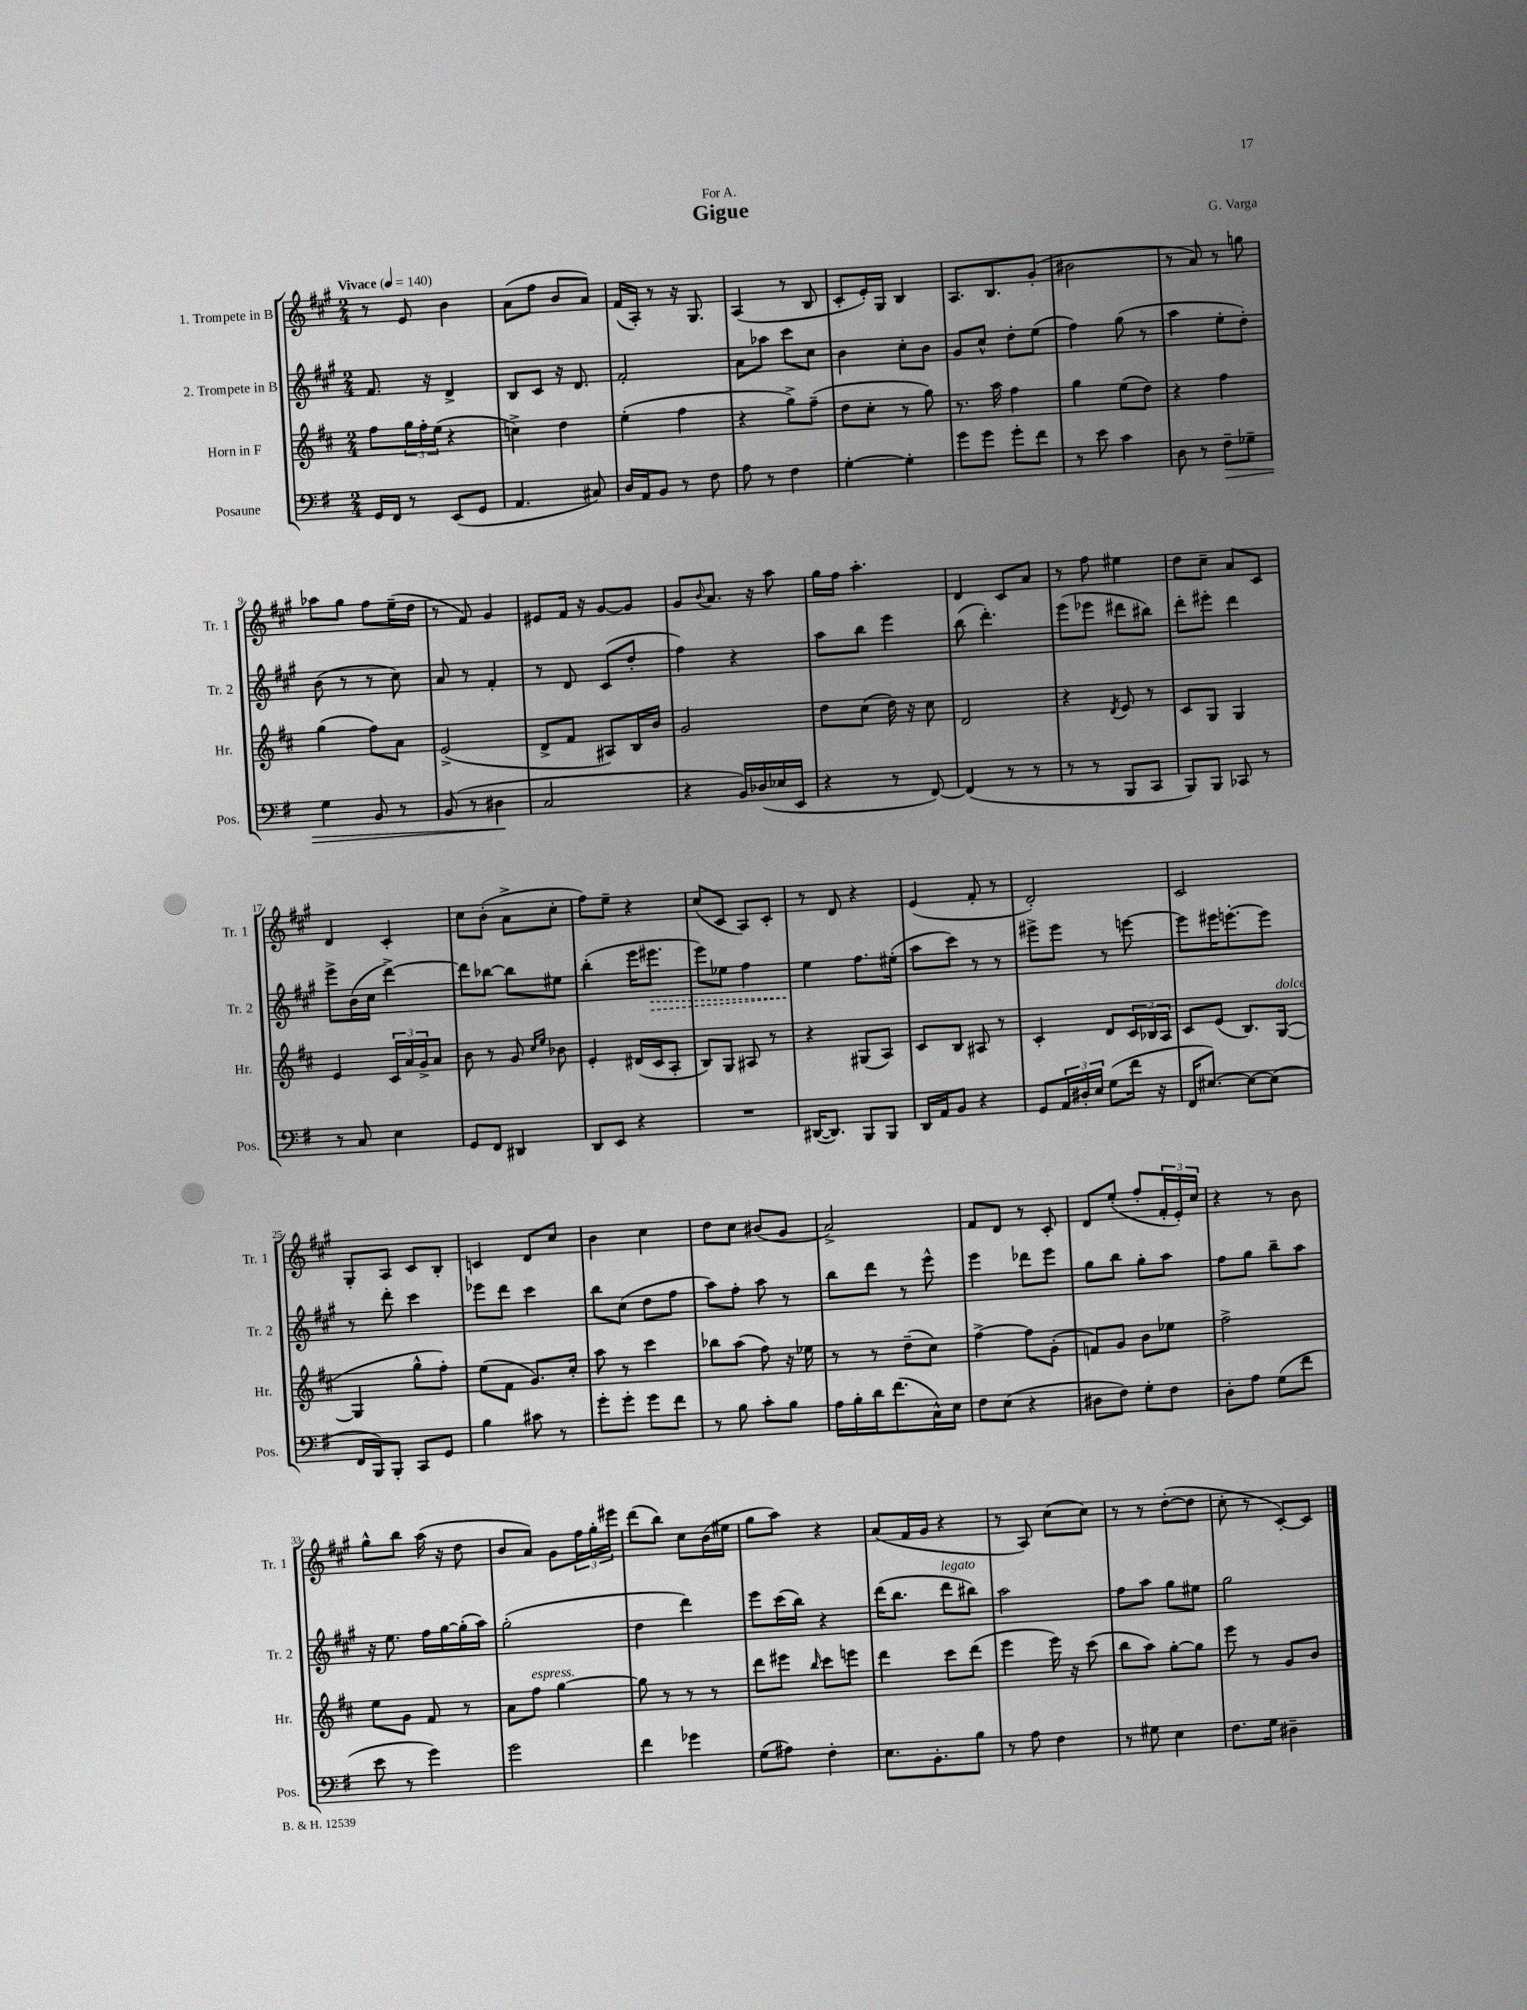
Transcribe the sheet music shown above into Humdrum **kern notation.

**kern	**kern	**kern	**kern
*staff4	*staff3	*staff2	*staff1
*clefF4	*clefG2	*clefG2	*clefG2
*k[f#]	*k[f#c#]	*k[f#c#g#]	*k[f#c#g#]
*M2/4	*M2/4	*M2/4	*M2/4
*MM140	*MM140	*MM140	*MM140
16GG	8ff#	8.f#	8r
16FF#	.	.	.
8r	24gg	.	8e
.	24ff#'	.	.
.	.	16r	.
.	(24ee	.	.
(8EE	4r	4d^	4b
8GG	.	.	.
=	=	=	=
4.AA	4cc^)	8B	(8a
.	.	8c#	8ff#
.	4dd	16r	8b
.	.	8.d	.
8C#)	.	.	8a)
=	=	=	=
16D	(4ee'	2f#'	(16f#
16AA	.	.	16A')
8BB	.	.	8r
8r	4ff#	.	16r
.	.	.	8.G#
8F#	.	.	.
=	=	=	=
8A	4r	8a	(4A
8r	.	8aa-	.
4F#	8gg^)	8ccc#	8r
.	(8ff#~	8cc#	8B
=	=	=	=
[4G'	8dd	4b	8c#'
.	8cc#'	.	16e')
.	.	.	16G#
4G']	8r	8cc#'	4B
.	8gg)	8b	.
=	=	=	=
8g	8.r	8g#	8.A
8g	.	8cc#^^	.
.	16aa	.	8.B
8g'	4ff#	8dd'	.
8f#	.	(8ee	(8g#'
=	=	=	=
8r	4gg	4ff#)	2b#
8e	.	.	.
4c	(8ee	(8gg#	.
.	8dd)	8r	.
=	=	=	=
8D	4r	4aa	8r
8r	.	.	8a)
8F#~	4ff#	8ee'	8r
8G-~	.	8dd')	8gg
=	=	=	=
4G	(4gg	(8b	8aa-
.	.	8r	8gg#
8BB	8ff#)	8r	8ff#
8r	8a	8cc#)	(16ee~
.	.	.	16dd
=	=	=	=
(8BB	(2e^	8a	8r
8r	.	8r	8f#)
4D#	.	4f#'	4g#
=	=	=	=
2C	8d^	8r	8e#
.	8f#	8d	16f#
.	.	.	16r
.	8A#)	(8c#	[8g#
.	16B	8dd'	8g#]
.	16b	.	.
=	=	=	=
4r	2g	4ff#)	8g#
.	.	.	8qqb
.	.	.	8.a
16BB)	.	4r	.
(16D-	.	.	16r
16E-	.	.	8aa
16EE	.	.	.
=	=	=	=
4r	8dd	8aa	16gg#
.	.	.	16ff#
.	(8cc#	8bb	4.aa'
8r	16dd)	4eee	.
.	16r	.	.
[8FF#)	8cc#	.	.
=	=	=	=
(4FF#]	2d	(8bb	4d
.	.	4.ddd')	.
8r	.	.	8c#
8r	.	.	8a
=	=	=	=
8r	4r	(8eee	8r
8r	.	8eee-	8ff#
.	8qd	.	.
8BBB	8e	8ddd#	4ee#
8CC	8r	8bb#)	.
=	=	=	=
8BBB)	8c#	8ddd'	8dd
8BBB	8G	8eee#'	8cc#~
8CC-	4G	4ddd	8a
8r	.	.	8c#
=	=	=	=
8r	4e	8eee^	4d
8C	.	(16b	.
.	.	16cc#	.
4E	24c#	[4ddd^)	4c#'
.	24a	.	.
.	24g^	.	.
.	8a	.	.
=	=	=	=
8GG	8b	8ddd]	8cc#
8FF#	8r	[8bb-	(8b'
4DD#	8g	8bb-]	8a^
.	16qqcc#	.	.
.	16qqee	.	.
.	8b-	8ee#	8cc#'
=	=	=	=
8DD	4e'	(4bb'	8ff#)
8EE	.	.	8ee~
4r	(16d#	16eee	4r
.	16c#	8.eee#	.
.	8A'	.	.
=	=	=	=
2r	8B)	8eee)	(8cc#
.	8G	8ee-	8c#
.	8A#	4ff#	8A)
.	8r	.	8c#'
=	=	=	=
([16DD#	4r	4ee	8r
8.DD#])	.	.	.
.	.	.	8d
8BBB	(8G#	8.ff#	4r
8BBB	8A)	.	.
.	.	(16ee#'	.
=	=	=	=
16DD	8c#	8aa	(4e
16AA	.	.	.
8BB	8B	8ccc#)	.
4r	8A#	8r	8f#'
.	8r	8r	8r
=	=	=	=
8GG	4c#'	8eee#^	2d')
24AA	.	8eee#	.
24D#'	.	.	.
24E	.	.	.
(8G	8d	8r	.
16f#	24c#	[8eee	.
.	24B-	.	.
16r	.	.	.
.	24A	.	.
=	=	=	=
16FF#	8c#	8eee]	2c#
[8.E#)	.	.	.
.	(8e	16eee#	.
.	.	[8.eee'	.
8E#_	8.B)	.	.
(8E#]	.	8eee]	.
.	([16G	.	.
=	=	=	=
16FF#	4G]	8r	8G#'
16BBB)	.	.	.
8BBB'	.	8ddd'	8A
8CC	8gg^^	4ccc#	8c#
8GG	8ff#')	.	8B'
=	=	=	=
4B	(8ee	8eee-	4c
.	8f#	8ddd	.
8c#	8.g)	4ccc#	8d
8r	.	.	8cc#
.	16cc#'	.	.
=	=	=	=
8g'	8aa	8bb	4b
8g'	8r	(8cc#	.
8g	4ccc#	8dd	4cc#
8f#	.	8ff#	.
=	=	=	=
8r	8bb-	8aa)	8dd
8B	(8aa	8ff#'	8cc#
8c'	8ff#)	8aa	(8b#
8B	16r	8r	8g#
.	16ee-	.	.
=	=	=	=
16A	8r	8bb	2a^)
16B'	.	.	.
16d	8r	8ddd	.
(8.f#	.	.	.
.	(8dd~	8r	.
16C^^)	8cc#)	8eee^^	.
16E	.	.	.
=	=	=	=
8F#	[4ff#^	4eee	8f#
(8E	.	.	8d
4r	8ff#]	8ddd-	8r
.	(8g'	8eee	8c#'
=	=	=	=
8D#	8f)	8gg#	8d
8F#)	8g	8bb	(8ee'
8G'	8b	8gg#'	8ff#'
8F#	8ee-	8aa	24f#'
.	.	.	24e')
.	.	.	24cc#
=	=	=	=
8D'	2ff#^	8ff#	4r
8A	.	8gg#	.
(8G	.	8bb~	8r
8f#	.	8aa	8b
=	=	=	=
8e	8ee	16r	8gg#^^
.	.	8.ee	.
8r	8g	.	8bb
4g)	8f#	16ff#	(16aa
.	.	[16gg#	16r
.	8r	(16gg#']	8dd
.	.	16aa)	.
=	=	=	=
2g	8a	(2gg#'	8b
.	8ff#	.	8a)
.	[4gg	.	8g#
.	.	.	24ff#
.	.	.	24gg#'
.	.	.	24eee#
=	=	=	=
4f#	8gg]	4dd	(8ddd
.	8r	.	8bb)
4g-	8r	4ddd)	8cc#
.	8r	.	(16b
.	.	.	16ee#
=	=	=	=
(8G	8ddd	8eee	8gg#
8A#)	8eee#	(16ccc#	8aa)
.	.	16bb)	.
.	16qqbb	.	.
4F#'	8ccc#	4r	4r
.	8eee	.	.
=	=	=	=
8.E	4ddd	(16ddd	(8a
.	.	8.bb	.
.	.	.	16f#
8.BB'	.	.	16g#
.	8ccc#	8ddd	4r
8B	(8ddd	8bb#)	.
=	=	=	=
8r	4eee	2aa	8r
8A	.	.	8A)
4F#	16eee)	.	(8cc#
.	16r	.	.
.	(8ccc#	.	8cc#)
=	=	=	=
8r	8bb	8ff#	8r
8G#	8aa)	8aa	8r
4E	[8gg'	8gg#	([8dd'
.	8gg]	8ee#	8dd]
=	=	=	=
8.F#	8eee	2gg#	8cc#'
.	8r	.	8r
16G	.	.	.
4D#~	8g	.	[8c#')
.	8b	.	8c#]
==	==	==	==
*-	*-	*-	*-
